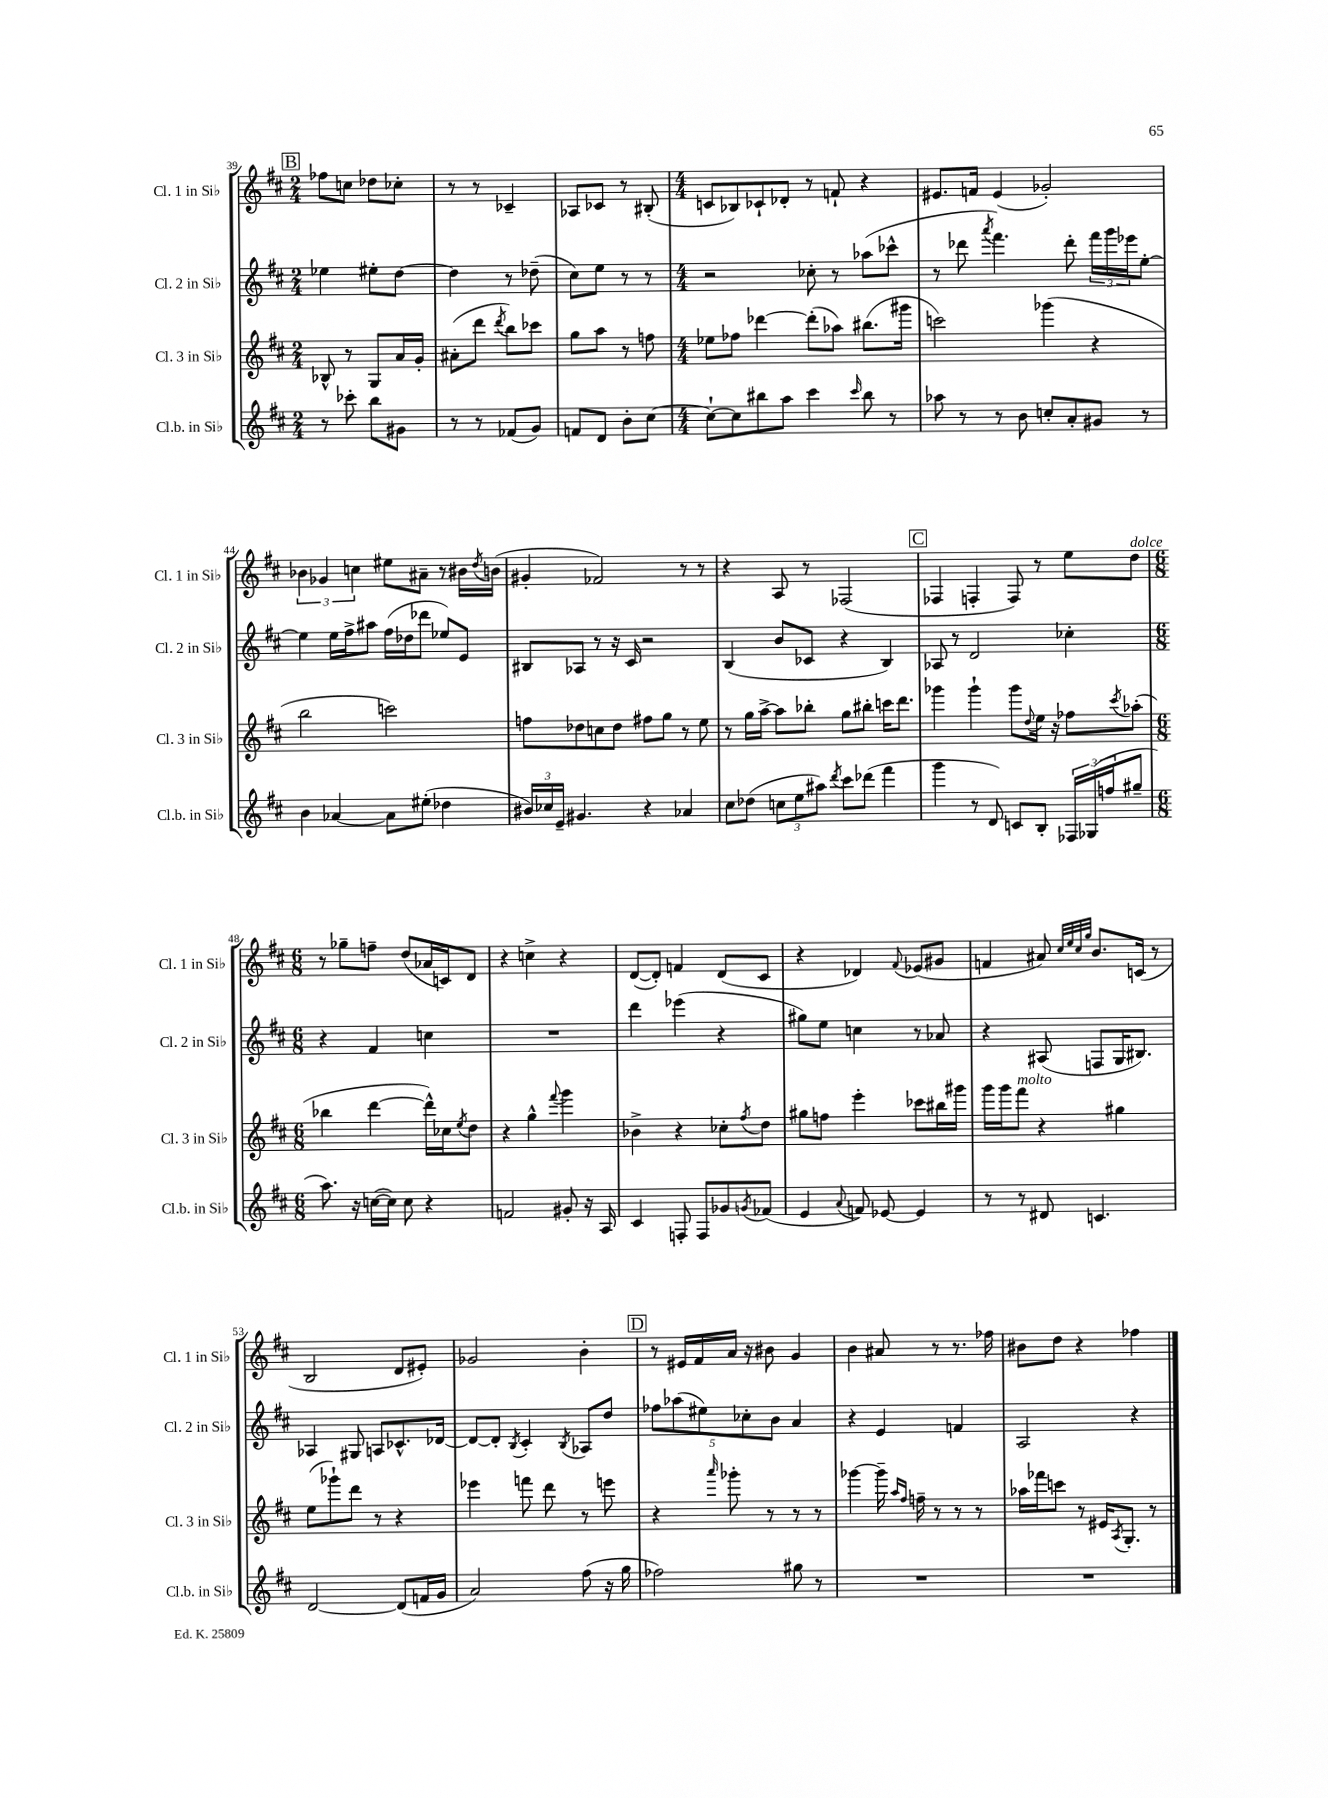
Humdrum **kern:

**kern	**kern	**kern	**kern
*part4	*part3	*part2	*part1
*staff4	*staff3	*staff2	*staff1
*I"Cl.b. in Si♭	*I"Cl. 3 in Si♭	*I"Cl. 2 in Si♭	*I"Cl. 1 in Si♭
*I'Cl.b. in Si♭	*I'Cl. 3 in Si♭	*I'Cl. 2 in Si♭	*I'Cl. 1 in Si♭
*clefG2	*clefG2	*clefG2	*clefG2
*k[f#c#]	*k[f#c#]	*k[f#c#]	*k[f#c#]
*M2/4	*M2/4	*M2/4	*M2/4
!!LO:REH:place=s1:t=B
=39	=39	=39	=39
8r	8B-X^^/	4ee-X\	8ff-X\L
8ccc-X'\	8r	.	8ccn\J
8bb\L	8G/L	8ee#X'\L	8dd-X\L
8g#X\J	16a/L	[8dd\J	8cc-X'\J
.	16g'/JJ	.	.
=40	=40	=40	=40
8r	(8a#X'\L	4dd\]	8r
8r	8ddd\J	.	8r
.	8qddd/	.	.
(8f-X/L	8bb\L)	8r	4c-X~/
8g/J)	8ccc-X\J	(8dd-X~\	.
=41	=41	=41	=41
8fn/L	8gg\L	8cc#\L)	8A-X/L
8d/J	8aa\J	8ee\J	8c-X/J
8b'\L	8r	8r	8r
[8cc#\J	8ffn\	8r	(8B#X'/
=42	=42	=42	=42
*M4/4	*M4/4	*M4/4	*M4/4
8cc#`\L_	8ee-X\L	2r	8cn/L
8cc#\]	8ff-X\J	.	8B-X/)
8bb#X\	[4ddd-X\	.	8c-X`/
8aa\J	.	.	8d-X'/J
4ccc#\	(8ddd-'\L]	8cc-X'\	8r
.	8aa-X\J)	8r	8fn`/
16qqccc#/	.	.	.
8bb#\	(8.bb#X\L	(8aa-X\L	4r
8r	.	8ccc-X^^\J	.
.	16ggg#X\Jk	.	.
=43	=43	=43	=43
8aa-X\	2cccn\)	8r	8.e#X/L
8r	.	8ddd-X\	.
.	.	.	16fn/Jk
.	.	8qaaa/	.
8r	.	4.fff#\)	(4e#/
8b\	.	.	.
8ccn'/L	(4ggg-X\	.	2g-X'/)
8a'/	.	8ddd-'\	.
8g#X/J	4r	24fff#\LL	.
.	.	24ggg\	.
.	.	24eee-X\J	.
8r	.	[8ee'\J	.
!!LO:LB:g=z
=44	=44	=44	=44
4b\	2bb\	4ee\]	6b-X\
.	.	.	6g-X/
[4a-X/	.	16ee\LL	.
.	.	16ff#^\J	.
.	.	.	6ccn\
.	.	8aa#X\J	.
8a-\L]	2cccn\)	(16ff#\LL	8ee#X\L
.	.	16dd-X\J	.
(8ee#X'\J	.	8ddd-X\J	8a#X~\J
4dd-X\	.	8ee-X/L)	8r
.	.	8e/J	16b#X\LL
.	.	.	8qdd/
.	.	.	(16bn\JJ
=45	=45	=45	=45
24b#X/LL)	8ffn\L	8B#X/L	4g#X'/
24cc-X/	.	.	.
24e~/JJ	.	.	.
4.g#X/	8dd-X\	8A-X/J	.
.	8ccn\	8r	2f-X/)
.	8dd-\J	16r	.
.	.	16c#/	.
4r	8ff#X\L	2r	.
.	8gg\J	.	.
4a-X/	8r	.	8r
.	8ee\	.	8r
=46	=46	=46	=46
8cc#\L	8r	(4B/	4r
(8dd-X\J	16gg\LL	.	.
.	[16aa^\JJ	.	.
12ccn\L	8aa\L]	8b/L	8A/
12ee\	.	.	.
.	8bb-X'\J	8c-X/J	8r
12aa#X\J)	.	.	.
8qddd/	.	.	.
8ccc#\L	8gg\L	4r	(2F-X/
(8ddd-X\J	8bb#X'\J	.	.
4fff#\	16cccn\KL	4B/)	.
.	8.ddd\J	.	.
!!LO:REH:place=s1:t=C
=47	=47	=47	=47
4ggg\	4ggg-X\	8A-X/	4F-X/
.	.	8r	.
8r	4ggg-`\	2d/	4Fn'/
8d/)	.	.	.
8cn/L	8ggg-\L	.	8F/)
.	8qqdd/	.	.
8B'/J	16ee\Jk	.	8r
.	16r	.	.
24F-X/LL	8ff-X\L	4cc-X'\	8ee\L
(24G-X/	.	.	.
24ffn/J	.	.	.
.	8qccc#/	.	.
!	!	!	!LO:TX:a:i:t=dolce
8gg#X~/J	(8aa-X'\J	.	8dd\J
!!LO:LB:g=z
=48	=48	=48	=48
*M6/8	*M6/8	*M6/8	*M6/8
8.aa\)	4bb-X\	4r	8r
.	.	.	8gg-X~\L
16r	.	.	.
([16ccn\LL	[4ddd\	4f#/	8ffn~\J
16cc\JJ])	.	.	.
8cc\	.	.	(8dd/L
4r	16ddd^^\LL])	4ccn\	16a-X/L
.	16cc-X\J	.	16cn/J)
.	8qee/	.	.
.	8dd\J	.	8d/J
=49	=49	=49	=49
2fn/	4r	2.r	4r
.	4gg^^\	.	4ccn^\
.	8qqfff#/	.	.
8g#X'/	4ggg\	.	4r
16r	.	.	.
16A/	.	.	.
=50	=50	=50	=50
4c#/	4b-X^\	4ddd\	([8d/L
.	.	.	8d'/J])
8Fn'/	4r	(4eee-X\	4fn/
8F/L	.	.	.
8g-X/	8cc-X'\L	4r	(8d/L
8qgn/	8qff#/	.	.
(8f-X/J	8dd\J	.	8c#/J
=51	=51	=51	=51
4e/	8gg#X\L	8gg#X\L)	4r
.	8ffn\J	8ee\J	.
8qqa/	.	.	.
8fn/)	4eee'\	4ccn\	4d-X/)
[8e-X/	.	.	.
.	.	.	8qqf#/
4e-/]	8ccc-X\L	8r	(8e-X/L
.	16bb#X\L	8a-X/	8g#X/J
.	16ggg#X\JJ	.	.
=52	=52	=52	=52
8r	16ggg\LL	4r	4fn/
.	16ggg\J	.	.
!	!LO:TX:a:i:t=molto	!	!
8r	8fff#\J	.	.
8d#X/	4r	(8A#X/	8a#X/)
.	.	.	32qqcc#/LLL
.	.	.	32qqee/
.	.	.	32qqcc#/
.	.	.	32qqgg/JJJ
4.cn/	.	8Fn/L	8.b/L
.	4gg#X\	16G/K	.
.	.	8.B#X/J)	(16cn/Jk
.	.	.	8r
!!LO:LB:g=z
=53	=53	=53	=53
[2d/	(8ee\L	4A-X/	2B/
.	8ggg-X`\)	.	.
.	8ddd\J	8G#X/	.
.	8r	8An/L	.
(8d/L]	4r	8.c-X^^/	8d/L
16fn/L	.	.	8e#X'/J)
16g/JJ	.	[16d-X/Jk	.
=54	=54	=54	=54
2a/)	4eee-X\	8d-/L_	2g-X/
.	.	8d-'/J]	.
.	.	8qB/	.
.	8fffn\	4c#'/	.
.	8ddd\	.	.
.	.	8qB/	.
(8ff#\	8r	8A-X/L	4b'\
16r	8eeen\	8dd/J	.
16gg\	.	.	.
!!LO:REH:place=s1:t=D
=55	=55	=55	=55
2ff-X\)	4r	10ff-X\L	8r
.	.	(10aa-X\	.
.	.	.	16e#X/LL
.	.	.	16f#/
.	.	10ee#X\)	.
.	16qqaaa/	.	.
.	8ggg-X'\	.	16a/JJ
.	.	10cc-X'\	.
.	.	.	16r
.	8r	.	8b#X\
.	.	10b\J	.
8gg#X\	8r	4a/	4g/
8r	8r	.	.
=56	=56	=56	=56
2.r	[4ggg-X\	4r	4b\
.	16ggg-~\]	4e/	8a#X/
.	16qqaa/LL	.	.
.	16qqff#/JJ	.	.
.	16ffn~\	.	.
.	8r	.	8r
.	8r	4fn/	8.r
.	8r	.	.
.	.	.	16ff-X\
=57	=57	=57	=57
2.r	16aa-X\LL	2A/	8b#X\L
.	16fff-X\J	.	.
.	8cccn\J	.	8dd\J
.	8r	.	4r
.	16e#X/KL	.	.
.	8qA/	.	.
.	8.G'/J	.	.
.	.	4r	4ff-X\
.	8r	.	.
==	==	==	==
*-	*-	*-	*-
